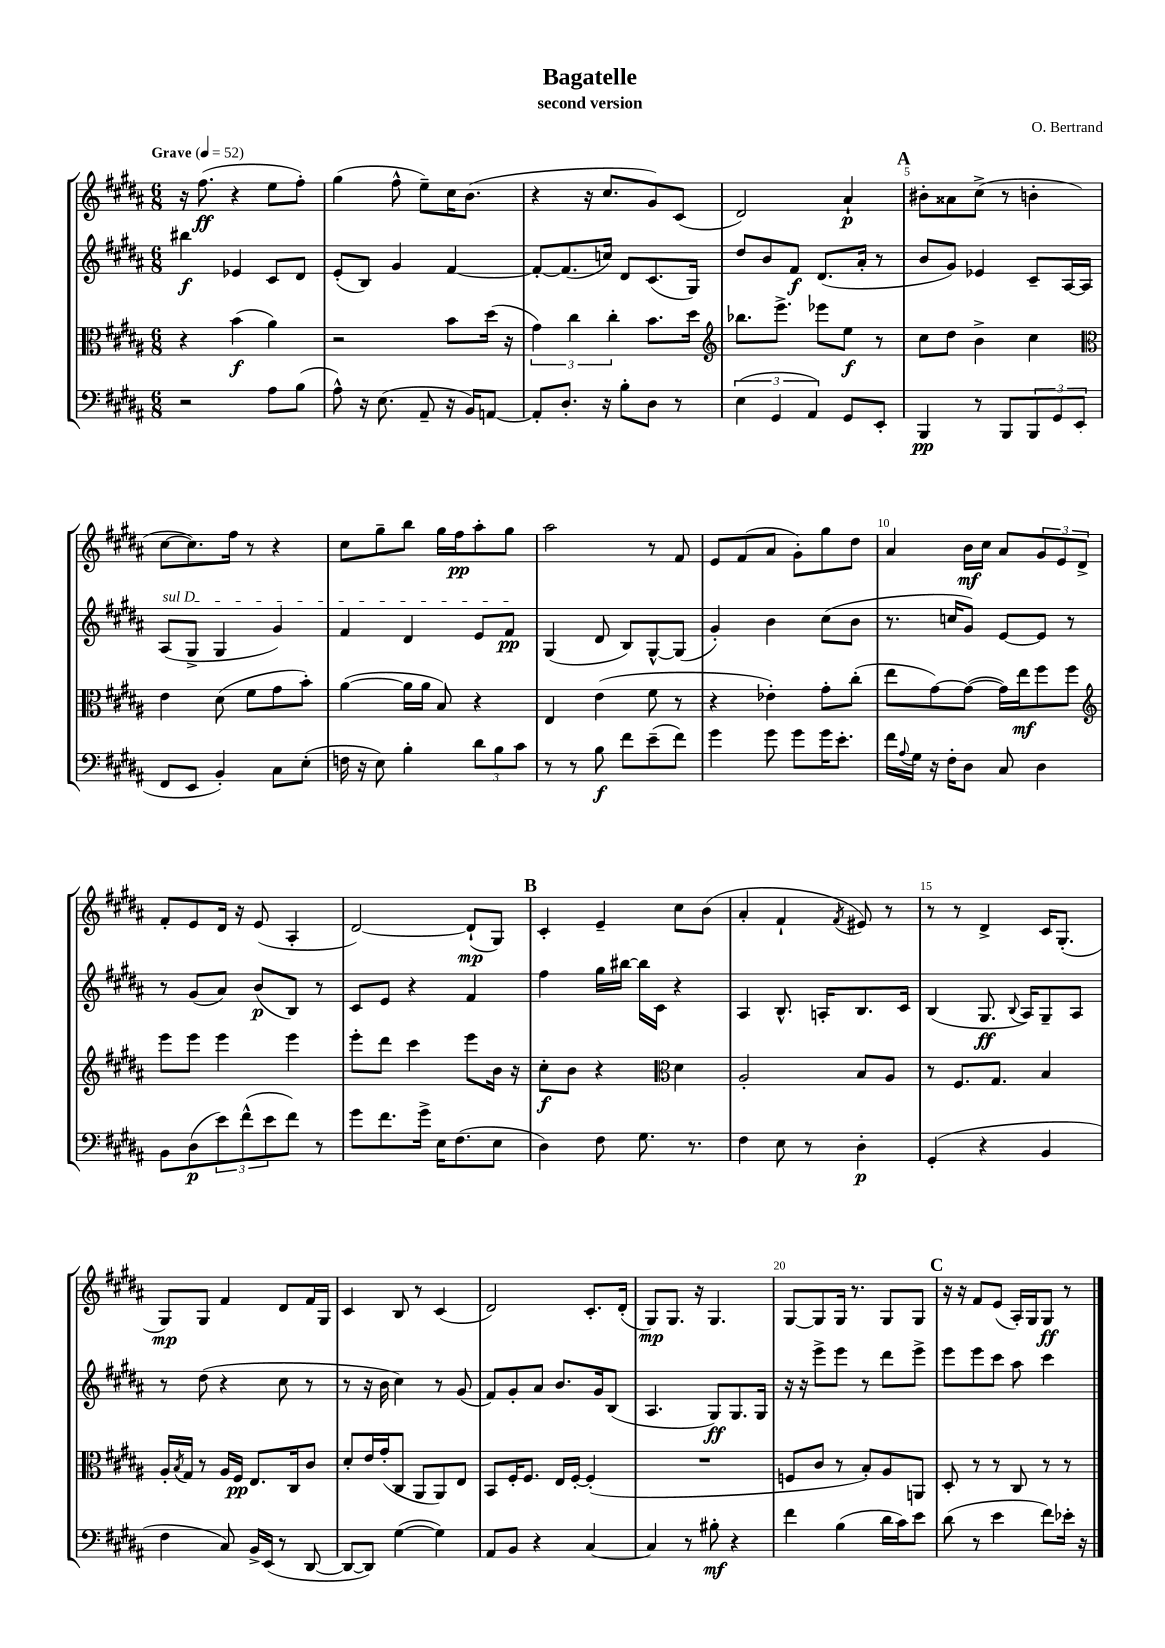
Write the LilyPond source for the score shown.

\header { title = "Bagatelle" composer = "O. Bertrand" subtitle = "second version" }
<<
\new StaffGroup <<
\new Staff = "s0" {
    \clef treble \key b \major \numericTimeSignature \time 6/8 \tempo "Grave" 4 = 52
    r16 fis''8.\ff( r4 e''8 fis''8-.) |
    gis''4( fis''8-^ e''8--) cis''16 b'8.( |
    r4 r16 cis''8. gis'8) cis'8( |
    dis'2) ais'4-!\p |
    \mark \markup { \bold "A" } bis'8-. aisis'8 cis''8->( r8 b'4-. |
    cis''8~ cis''8.) fis''16 r8 r4 |
    cis''8 gis''8-- b''8 gis''16 fis''16\pp ais''8-. gis''8 |
    ais''2 r8 fis'8 |
    e'8 fis'8( ais'8 gis'8-.) gis''8 dis''8 |
    ais'4 b'16\mf cis''16 ais'8 \tuplet 3/2 { gis'8 e'8 dis'8-> } |
    fis'8-. e'8 dis'16 r16 e'8( ais4-. |
    dis'2~) dis'8-!\mp( gis8) |
    \mark \markup { \bold "B" } cis'4-. e'4-- cis''8 b'8( |
    ais'4-. fis'4-! \acciaccatura { fis'8 } eis'8) r8 |
    r8 r8 dis'4-> cis'16 gis8.-.( |
    gis8\mp) gis8 fis'4 dis'8 fis'16 gis16 |
    cis'4 b8 r8 cis'4( |
    dis'2) cis'8.-. dis'16-.( |
    gis8\mp) gis8. r16 gis4. |
    gis8~ gis8 gis16 r8. gis8 gis8 |
    \mark \markup { \bold "C" } r16 r16 fis'8 e'8( ais16-.) gis16 gis8\ff r8 \bar "|." |
}
\new Staff = "s1" {
    \clef treble \key b \major \numericTimeSignature \time 6/8
    bis''4\f ees'4 cis'8 dis'8 |
    e'8-.( b8) gis'4 fis'4~ |
    fis'8~-. fis'8.( c''16) dis'8 cis'8.( gis16) |
    dis''8 b'8 fis'8\f dis'8.( ais'16-. r8 |
    \mark \markup { \bold "A" } b'8 gis'8) ees'4 cis'8-- ais16~ ais16 |
    \once \override TextSpanner.bound-details.left.text = \markup { \italic "sul D" } ais8\startTextSpan( gis8-> gis4 gis'4) |
    fis'4 dis'4 e'8 fis'8\pp\stopTextSpan |
    gis4( dis'8 b8) gis8~-^ gis8( |
    gis'4-.) b'4 cis''8( b'8 |
    r8. c''16 gis'8) e'8~ e'8 r8 |
    r8 gis'8( ais'8) b'8\p( b8) r8 |
    cis'8 e'8 r4 fis'4 |
    \mark \markup { \bold "B" } fis''4 gis''16 bis''16~ bis''16 cis'16 r4 |
    ais4 b8.-^ a16-. b8. cis'16 |
    b4( gis8.\ff \appoggiatura { b8 } ais16) gis8-- ais8 |
    r8 dis''8( r4 cis''8 r8 |
    r8 r16 b'16 cis''4) r8 gis'8( |
    fis'8) gis'8-. ais'8 b'8. gis'16 b8( |
    ais4. gis8\ff) gis8. gis16 |
    r16 r16 e'''8-> e'''8 r8 dis'''8 e'''8-> |
    \mark \markup { \bold "C" } e'''8 e'''8 cis'''8 ais''8 cis'''4 \bar "|." |
}
\new Staff = "s2" {
    \clef alto \key b \major \numericTimeSignature \time 6/8
    r4 b'4\f( ais'4) |
    r2 b'8 dis''16( r16 |
    \tuplet 3/2 { gis'4) cis''4 cis''4-. } b'8. dis''16 |
    \clef treble bes''8. e'''8.-> ees'''8 e''8\f r8 |
    \mark \markup { \bold "A" } cis''8 dis''8 b'4-> cis''4 |
    \clef alto e'4 dis'8( fis'8 gis'8 b'8-.) |
    ais'4~( ais'16 ais'16 b8) r4 |
    e4 e'4( fis'8 r8 |
    r4 ees'4-.) gis'8-. cis''8-.( |
    e''8 gis'8~) gis'8~( gis'16) e''16\mf fis''8 fis''8 |
    \clef treble e'''8 e'''8 e'''4 e'''4 |
    e'''8-. dis'''8 cis'''4 e'''8 b'16 r16 |
    \mark \markup { \bold "B" } cis''8-.\f b'8 r4 \clef alto dis'4 |
    ais2-. b8 ais8 |
    r8 fis8. gis8. b4 |
    ais16-. \acciaccatura { b8 } gis16 r8 ais16 fis16\pp e8. cis16 cis'8 |
    dis'8-. e'16 gis'16-.( cis8 ais,8 ais,8) e8 |
    b,8 fis16-. fis8. e16 fis16~-. fis4-.( |
    R2. |
    f8 cis'8 r8 b8-.) ais8 a,8 |
    \mark \markup { \bold "C" } dis8-. r8 r8 cis8 r8 r8 \bar "|." |
}
\new Staff = "s3" {
    \clef bass \key b \major \numericTimeSignature \time 6/8
    r2 ais8 b8( |
    ais8-^) r16 e8.( ais,8-- r16 b,16) a,8~ |
    a,8-. dis8.-. r16 b8-. dis8 r8 |
    \tuplet 3/2 { e4( gis,4 ais,4) } gis,8 e,8-. |
    \mark \markup { \bold "A" } b,,4\pp r8 b,,8 \tuplet 3/2 { b,,8 gis,8 e,8( } |
    fis,8 e,8 b,4-.) cis8 e8-.( |
    f16 r16 e8) b4-. \tuplet 3/2 { dis'8 b8 cis'8 } |
    r8 r8 b8\f fis'8 e'8--( fis'8) |
    gis'4 gis'8 gis'8 gis'16 e'8.-. |
    fis'16 \appoggiatura { ais8 } gis16 r16 fis16-. dis8 cis8 dis4 |
    b,8 dis8\p( \tuplet 3/2 { e'8) fis'8-^( e'8 } fis'8) r8 |
    gis'8 fis'8. gis'16-> e16 fis8.( e8 |
    \mark \markup { \bold "B" } dis4) fis8 gis8. r8. |
    fis4 e8 r8 dis4-.\p |
    gis,4-.( r4 b,4 |
    fis4 cis8) b,16-> e,16( r8 dis,8~ |
    dis,8~ dis,8) gis4~( gis4) |
    ais,8 b,8 r4 cis4~ |
    cis4 r8 bis8-.\mf r4 |
    fis'4 b4( dis'16 cis'16) e'8 |
    \mark \markup { \bold "C" } dis'8( r8 e'4 fis'8) ees'16-. r16 \bar "|." |
}
>>
>>
\layout { \context { \Score \override BarNumber.break-visibility = ##(#f #t #t) barNumberVisibility = #(every-nth-bar-number-visible 5) } }
